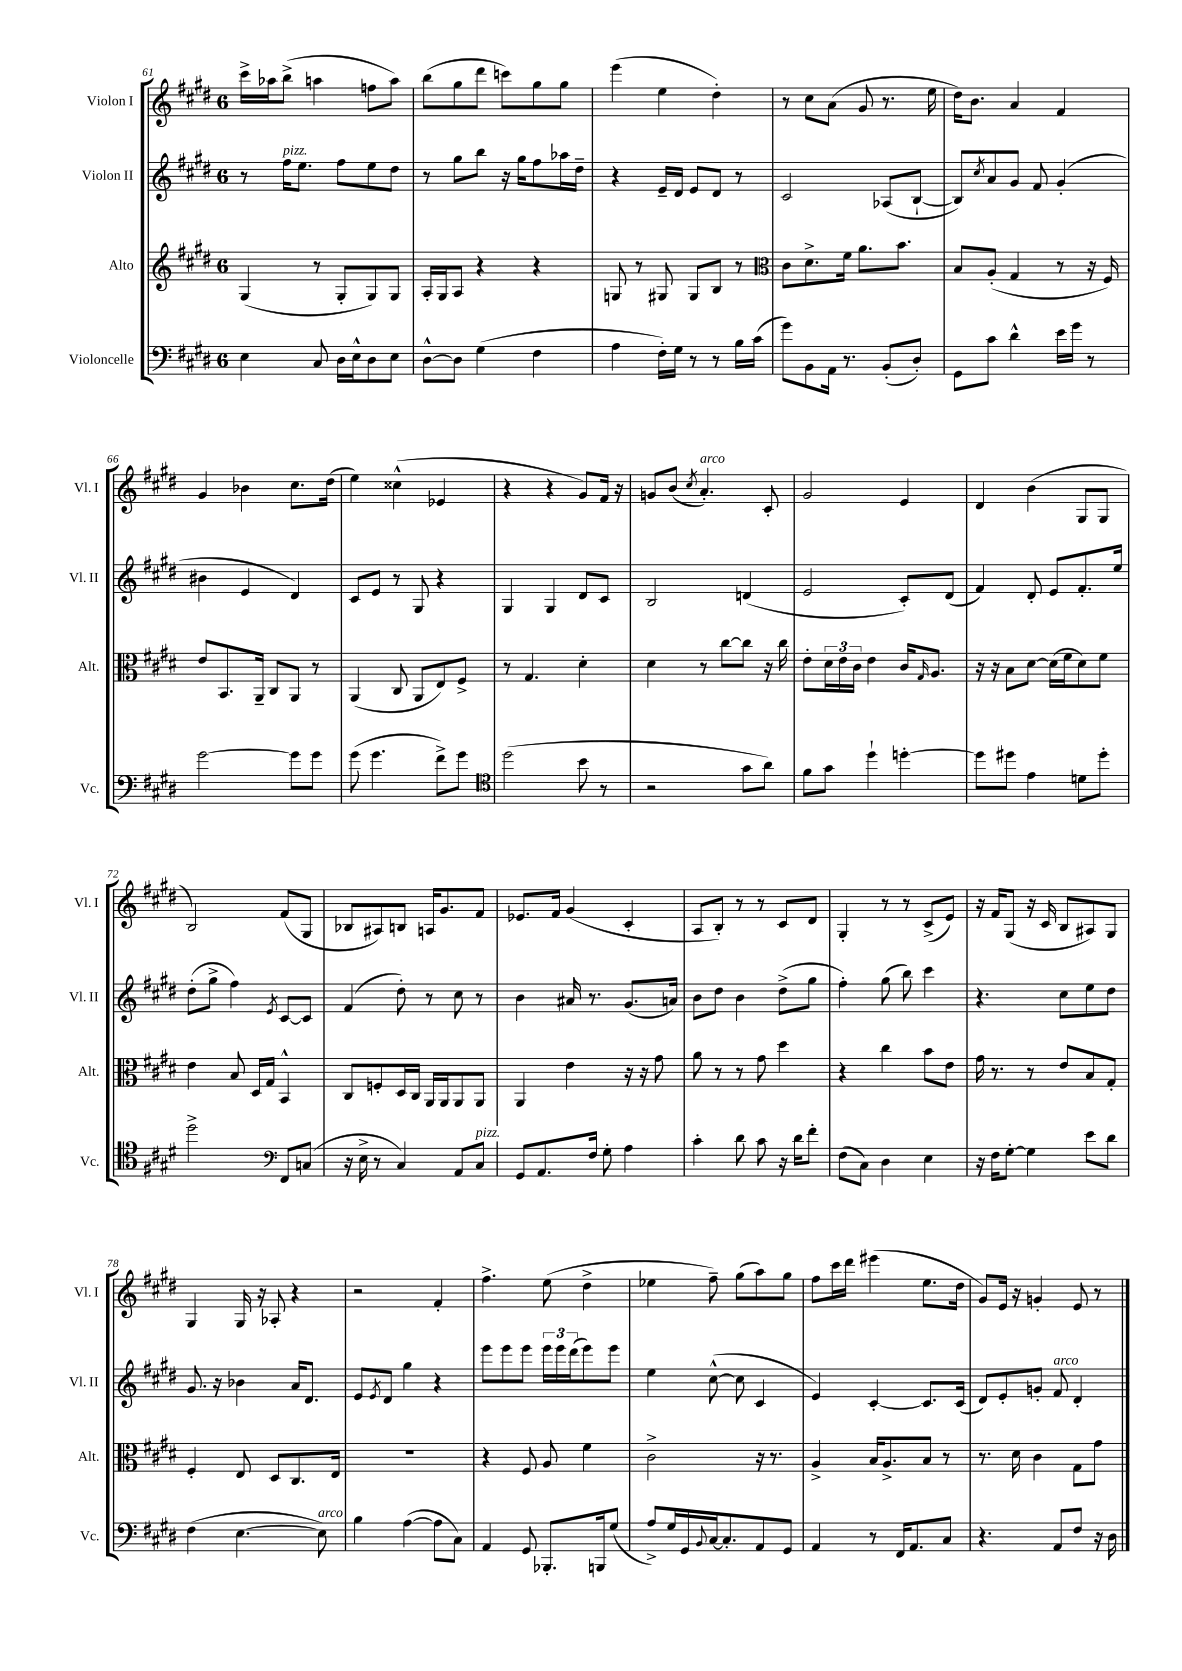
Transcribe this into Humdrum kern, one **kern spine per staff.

**kern	**kern	**kern	**kern
*part4	*part3	*part2	*part1
*staff4	*staff3	*staff2	*staff1
*I"Violoncelle	*I"Alto	*I"Violon II	*I"Violon I
*I'Vc.	*I'Alt.	*I'Vl. II	*I'Vl. I
*clefF4	*clefG2	*clefG2	*clefG2
*k[f#c#g#d#]	*k[f#c#g#d#]	*k[f#c#g#d#]	*k[f#c#g#d#]
*M6/8	*M6/8	*M6/8	*M6/8
=61	=61	=61	=61
4E\	(4G#/	8r	16ccc#^\LL
.	.	.	16aa-X\J
!	!	!LO:TX:a:i:t=pizz.	!
.	.	16ff#\KL	(8bb^\J
.	.	8.ee\J	.
8C#/	8r	.	4aan\
16D#\LL	8G#'/L	8ff#\L	.
16E^^\J	.	.	.
8D#\	8G#/)	8ee\	8ffn\L
8E\J	8G#/J	8dd#\J	8aa\J)
=62	=62	=62	=62
[8D#^^\L	16A'/LL	8r	(8bb\L
.	16G#/J	.	.
8D#\J]	8A/J	8gg#\L	8gg#\
(4G#\	4r	8bb\J	8ddd#\J
.	.	16r	8cccn\L)
.	.	16gg#\KL	.
4F#\	4r	8ff#\	8gg#\
.	.	16aa-X\L	8gg#\J
.	.	16dd#~\JJ	.
=63	=63	=63	=63
4A\	8Gn/	4r	(4eee\
.	8r	.	.
16F#'\LL)	8G#X/	16e~/LL	4ee\
16G#\JJ	.	16d#/JJ	.
8r	8G#/L	8e/L	.
8r	8B/J	8d#/J	4dd#'\)
16B\LL	8r	8r	.
(16c#\JJ	.	.	.
=64	=64	=64	=64
*	*clefC3	*	*
8g#\L)	8c#\L	2c#/	8r
8BB\	8.d#^\	.	8cc#\L
16AA\Jk	.	.	(8a\J
8.r	16f#\Jk	.	.
.	8.a\L	.	8g#/
(8BB'/L	.	(8A-X/L	8.r
.	8.b\J	.	.
8D#'/J)	.	[8B`/J	.
.	.	.	16ee\
=65	=65	=65	=65
8GG#\L	8B/L	8B/L])	16dd#\KL)
.	.	.	8.b\J
.	.	8qcc#/	.
8c#\J	(8A'/J	8a/	.
4d#^^\	4G#/	8g#/J	4a/
.	.	8f#/	.
16e\LL	8r	(4g#'/	4f#/
16g#\JJ	.	.	.
8r	16r	.	.
.	16F#/)	.	.
!!LO:LB:g=z
=66	=66	=66	=66
[2g#\	8e/L	4b#X\	4g#/
.	8.BB/	.	.
.	.	4e/	4b-X\
.	16AA~/Jk	.	.
.	8C#/L	.	.
8g#\L]	8AA/J	4d#/)	8.cc#\L
8g#\J	8r	.	.
.	.	.	(16dd#\Jk
=67	=67	=67	=67
(8g#\	(4AA/	8c#/L	4ee\)
4.g#\	.	8e/J	.
.	8C#/	8r	(4cc##X^^\
.	8AA/L	8G#/	.
8f#^\L)	8E/)	4r	4e-X/
8g#\J	8F#^/J	.	.
=68	=68	=68	=68
*clefC4	*	*	*
(2dd#\	8r	4G#/	4r
.	4.G#/	.	.
.	.	4G#/	4r
8b\	4d#'\	8d#/L	8g#/L)
8r	.	8c#/J	16f#/Jk
.	.	.	16r
=69	=69	=69	=69
2r	4d#\	2B/	8gn/L
.	.	.	(8b/J
.	.	.	8qcc#/
!	!	!	!LO:TX:a:i:t=arco
.	8r	.	4.a'/)
.	[8cc#\L	.	.
8g#\L	8cc#\J]	(4dn/	.
8a\J)	16r	.	8c#'/
.	16cc#\	.	.
=70	=70	=70	=70
8f#\L	8e'\L	2e/	2g#/
8g#\J	24d#\L	.	.
.	24e\	.	.
.	24c#\JJ	.	.
4dd#`\	4e\	.	.
[4ddn'\	16c#/KL	8c#'/L)	4e/
.	16qqG#/	.	.
.	8.A/J	.	.
.	.	(8d#/J	.
=71	=71	=71	=71
8dd\L]	16r	4f#/)	4d#/
.	16r	.	.
8dd#X\J	8B\L	.	.
4e\	[8d#\J	8d#'/	(4b\
.	(16d#\LL]	8e/L	.
.	16f#\J	.	.
8dn\L	8d#\)	8.f#'/	8G#/L
8dd#'\J	8f#\J	.	8G#/J
.	.	16ee/Jk	.
!!LO:LB:g=z
=72	=72	=72	=72
2dd#^\	4e\	(8dd#'\L	2B/)
.	.	8gg#^\J	.
.	8B/	4ff#\)	.
.	16D#/LL	.	.
.	16G#/JJ	.	.
*clefF4	*	*	*
.	.	8qe/	.
8FF#/L	4BB^^/	[8c#/L	(8f#/L
(8Cn/J	.	8c#/J]	8G#/J
=73	=73	=73	=73
16r	8C#/L	(4f#/	8B-X/L
16E^\	.	.	.
8r	8Fn'/	.	8A#X/)
4C#/)	16D#/L	8dd#'\)	8Bn/J
.	16C#/JJ	.	.
.	16AA/LL	8r	16An/KL
.	16AA/J	.	8.g#/
8AA/L	8AA/	8cc#\	.
!LO:TX:a:i:t=pizz.	!	!	!
8C#/J	8AA/J	8r	8f#/J
=74	=74	=74	=74
8GG#/L	4AA/	4b\	8.e-X/L
8.AA/	.	.	.
.	.	.	16f#/Jk
.	4e\	16a#X/	(4g#/
16F#/Jk	.	8.r	.
8G#'\	.	.	.
4A\	16r	(8.g#/L	4c#'/
.	16r	.	.
.	8g#\	.	.
.	.	16an/Jk)	.
=75	=75	=75	=75
4c#'\	8a\	8b\L	8A/L
.	8r	8dd#\J	8B'/J)
8d#\	8r	4b\	8r
8c#\	8g#\	.	8r
16r	4dd#\	(8dd#^\L	8c#/L
16d#\KL	.	.	.
8f#'\J	.	8gg#\J	8d#/J
=76	=76	=76	=76
(8F#\L	4r	4ff#'\)	4G#'/
8C#\J)	.	.	.
4D#\	4cc#\	(8gg#\	8r
.	.	8bb\)	8r
4E\	8b\L	4ccc#\	(8c#^/L
.	8e\J	.	8e/J)
=77	=77	=77	=77
16r	16g#\	4.r	16r
16F#\KL	8.r	.	16f#/KL
[8G#'\J	.	.	(8G#/J
4G#\]	8r	.	16r
.	.	.	16c#/
.	8e/L	8cc#\L	8B/L
8e\L	8B/	8ee\	8A#X/)
8d#\J	8G#'/J	8dd#\J	8G#/J
!!LO:LB:g=z
=78	=78	=78	=78
(4F#\	4F#'/	8.g#/	4G#/
.	.	16r	.
[4.E\	8E/	4b-X\	16G#/
.	.	.	16r
.	8D#/L	.	8A-X'/
.	8.C#/	16a/KL	4r
.	.	8.d#/J	.
!LO:TX:a:i:t=arco	!	!	!
8E\])	.	.	.
.	16E/Jk	.	.
=79	=79	=79	=79
4B\	2.r	8e/L	2r
.	.	8qe/	.
.	.	8d#/J	.
([4A\	.	4gg#\	.
8A\L]	.	4r	4f#'/
8C#\J)	.	.	.
=80	=80	=80	=80
4AA/	4r	8eee\L	4.ff#^\
.	.	8eee\	.
8GG#/	8F#/	8eee\J	.
8.BBB-X'/L	8A/	24eee\LL	(8ee\
.	.	24eee\	.
.	.	(24ddd#\J	.
.	4f#\	8eee\)	4dd#^\
16BBBn/k	.	.	.
(8G#/J	.	8eee\J	.
=81	=81	=81	=81
8A^/L)	2c#^\	4ee\	4ee-X\
16G#/L	.	.	.
16GG#/	.	.	.
8qqBB/	.	.	.
[16C#/J	.	([8cc#^^\	8ff#~\)
8.C#'/]	.	.	.
.	.	8cc#\]	(8gg#\L
8AA/	16r	4c#/	8aa\)
.	8.r	.	.
8GG#/J	.	.	8gg#\J
=82	=82	=82	=82
4AA/	4A^/	4e/)	8ff#\L
.	.	.	16ccc#\L
.	.	.	16ddd#\JJ
8r	16B/KL	[4c#'/	(4eee#X\
.	8.A^/	.	.
16FF#/KL	.	.	.
8.AA/	.	.	.
.	8B/J	8.c#/L]	8.ee\L
8C#/J	8r	.	.
.	.	(16c#/Jk	16dd#\Jk
=83	=83	=83	=83
4.r	8.r	8d#/L)	8g#/L)
.	.	8e'/	16e/Jk
.	16d#\	.	16r
.	4c#\	8gn'/J	4gn'/
!	!	!LO:TX:a:i:t=arco	!
8AA/L	.	8f#/	.
8F#/J	8G#\L	4d#'/	8e/
16r	8g#\J	.	8r
16D#\	.	.	.
==	==	==	==
*-	*-	*-	*-
